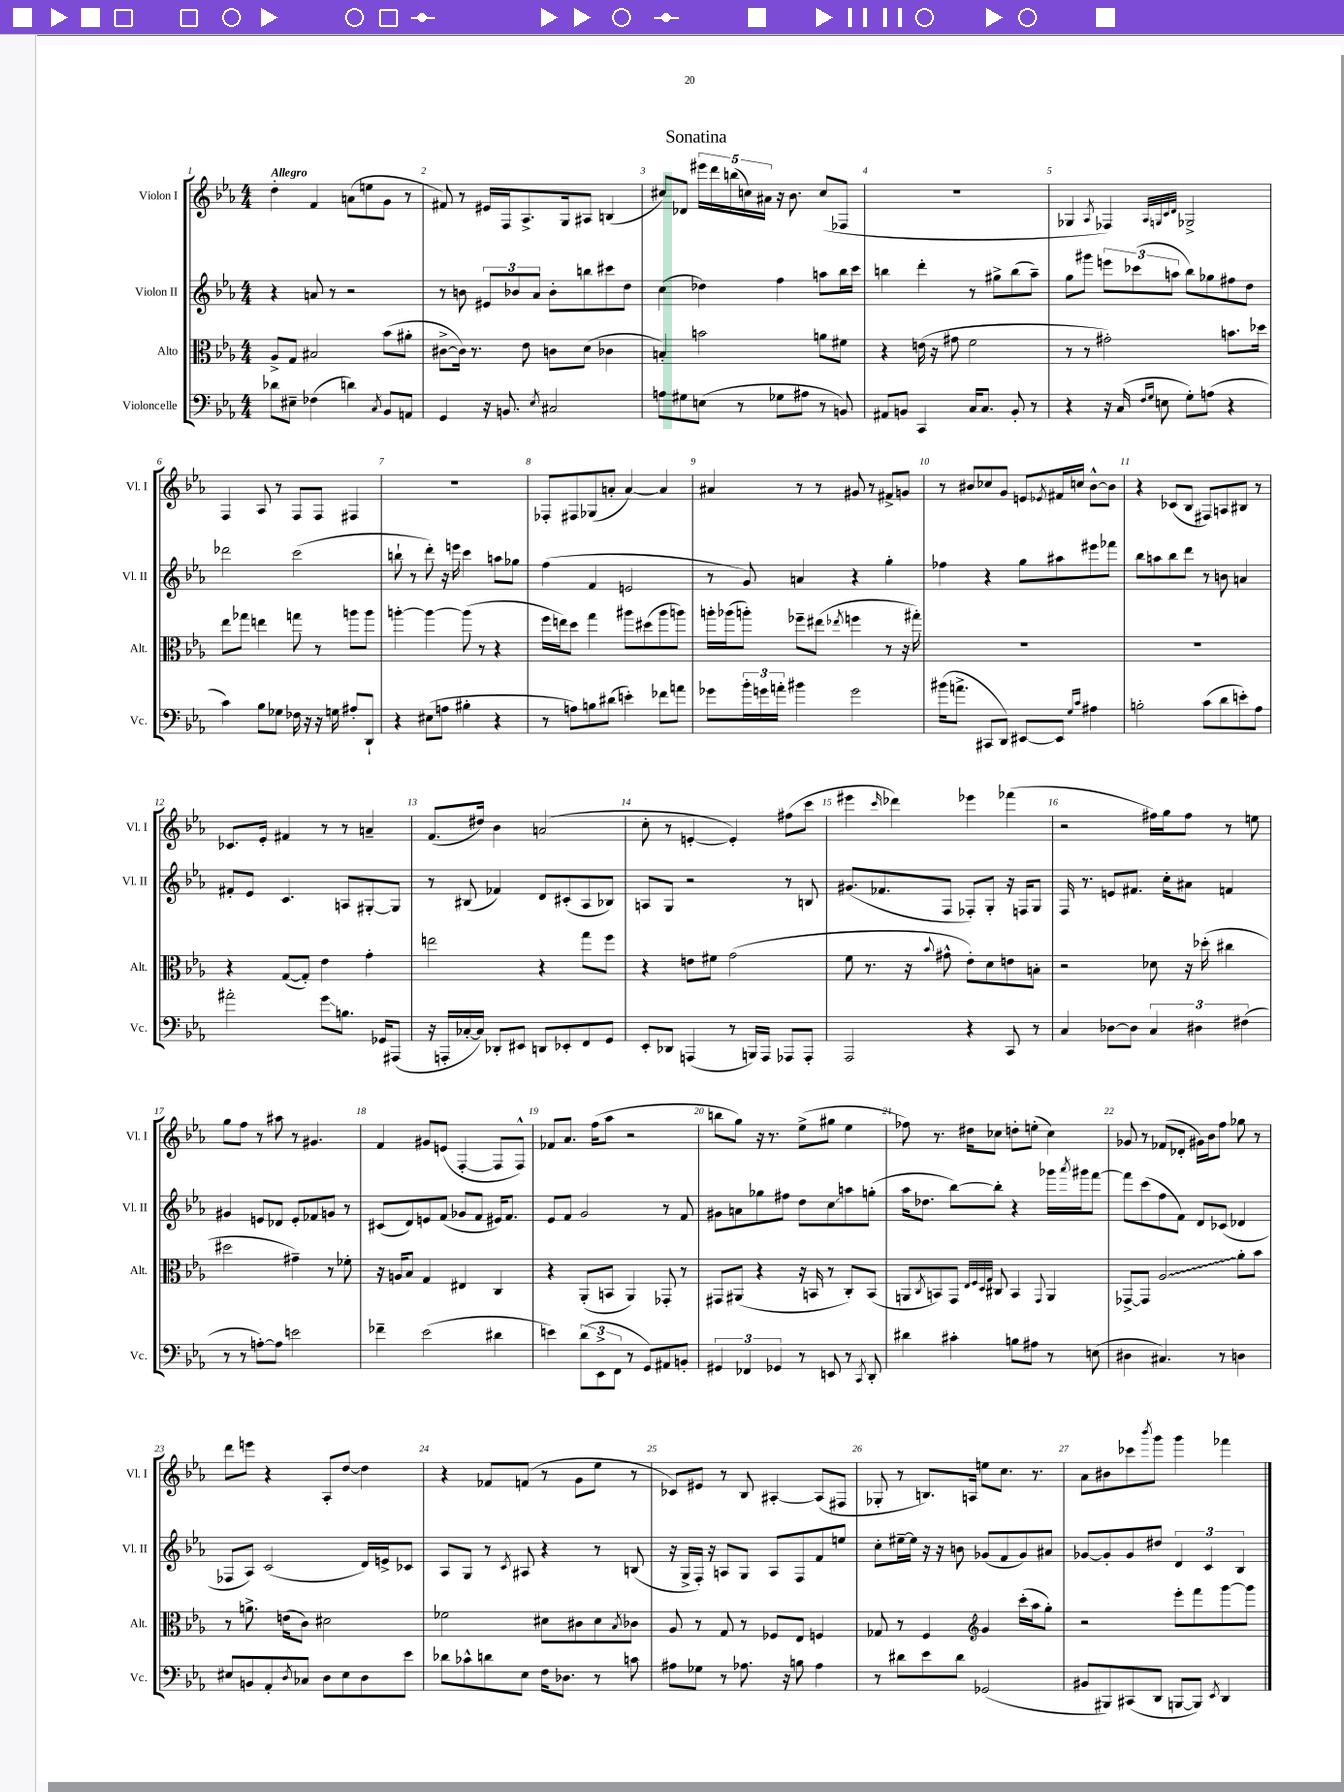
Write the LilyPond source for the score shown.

\header { title = "Sonatina" }
<<
\new StaffGroup <<
\new Staff = "s0" \with { instrumentName = "Violon I" shortInstrumentName = "Vl. I" } {
    \clef treble \key ees \major \numericTimeSignature \time 4/4 \tempo "Allegro"
    d''4-. f'4 a'8( e''8 g'8 r8 |
    fis'8) r8 eis'16 f16 aes8.-> g16 ais8 b4( |
    cis''8) des'8 \tuplet 5/4 { eis'''16 d'''16 b''16( c''16) ais'16 } r16 bes'8. c''8( fes8 |
    R1 |
    ges4 \acciaccatura { aes8 } fes4) \grace { aes32 g32 c'32 d'32 } ges2-> |
    f4 aes8 r8 f8 f8 fis4 |
    R1 |
    fes8-. fis8 ges8( a'8-. a'4~) a'4 |
    ais'4 r8 r8 gis'8 r8 fis'8-> g'8 |
    r8 bis'8 ces''8 g'8 e'8 \acciaccatura { ees'8 } fis'16 c''16 bis'8~-^ bis'8 |
    r4 ces'8( bes8 fis8) a8 bis8 r8 |
    ces'8. ees'16-. fis'4 r8 r8 a'4-- |
    f'8.( dis''16) bes'4 a'2( |
    c''8-. r8 e'4~-. e'4-.) fis''8( c'''8 |
    eis'''4 \grace { c'''16 } des'''4) ees'''4 fes'''4( |
    r2 fis''16) g''16 fis''8 r8 e''8 |
    g''8 f''8 r8 ais''8 r8 gis'4. |
    f'4 gis'8 e'8( f4~-. f8 f8-^) |
    fes'8 aes'8. f''16( aes''8 r2 |
    b''8 g''8) r16 r8. ees''8->( gis''8 ees''4 |
    fes''8) r8. dis''16 ces''8 d''8-. e''8-.( ces''4) |
    ges'8 r8 fes'8( des'8-. gis'16) bes'16 f''8 ges''8 r8 |
    d'''8 e'''8 r4 aes8-. d''8~ d''4 |
    r4 fes'8 f'8( r8 g'8 ees''8 r8 |
    ces'8) eis'8 r8 bes8 ais4~-. ais8( fis8 |
    ges8-. r8 b8.) a16 e''8 c''8. r8. |
    aes'8 bis'8 ces'''8 \acciaccatura { bes'''8 } g'''8 g'''4 fes'''4 \bar "|." |
}
\new Staff = "s1" \with { instrumentName = "Violon II" shortInstrumentName = "Vl. II" } {
    \clef treble \key ees \major \numericTimeSignature \time 4/4
    r4 a'8 r8 r2 |
    r8 b'8 \tuplet 3/2 { eis'8 bes'8 aes'8 } bes'8-. b''8 cis'''8 d''8 |
    c''4( des''4) f''4 a''8 bes''16 c'''16 |
    b''4 d'''4-. r8 gis''8-> b''8( aes''8--) |
    g''8 gis'''8 \tuplet 3/2 { e'''8 ces'''8( a''8 } bes''8) ges''8 fis''8 d''8 |
    des'''2 c'''2( |
    b''8-! r8 d'''8-.) r16 e'''16 c'''4 a''8 ges''8 |
    f''4( f'4 e'2 |
    r8 g'8) a'4 r4 g''4-. |
    fes''4 r4 g''8 ais''8 eis'''8 fes'''8 |
    bes''8 a''8 bes''8 d'''8 r8 b'8 a'4 |
    fis'8-. ees'8 c'4. a8 gis8~-. gis8 |
    r8 bis8( fes'4) d'8 cis'8-.( aes8 bes8) |
    a8 g8 r2 r8 b8 |
    gis'8.( fes'8. f8 fes8-.) g8-. r16 f16 g8 |
    f16 r8. e'8 fis'8. c''16-. ais'8 f'4 |
    gis'4 e'8 des'8 e'8-. fes'8 g'8 r8 |
    cis'8( d'8) e'8 f'8( ges'8 f'8 eis'16) f'8. |
    ees'8 f'8 g'2 r8 f'8 |
    gis'8 a'8 ges''8 fis''8 d''8 c''8\glissando a''8 g''8-.( |
    aes''16 des''8. bes''8~) bes''8-. r4 ges'''16 \acciaccatura { aes'''8 } gis'''16 f'''8~ |
    f'''8 c'''8( f''8 f'8) d'8 ces'8( des'4 |
    fes8 aes8) c'2( d'16) e'16-> ces'8 |
    aes8 g8 r8 \acciaccatura { c'8 } ais8 r4 r8 b8( |
    r16 g16-> f16-.) r16 a8 g8 a8 f8 f'8 e''8 |
    c''8-. eis''16~-- eis''16 r16 r16 b'8 ges'8( f'8 ges'8) ais'8 |
    ges'8~ ges'8-. ges'8 dis''8 \tuplet 3/2 { d'4 c'4 bes4 } \bar "|." |
}
\new Staff = "s2" \with { instrumentName = "Alto" shortInstrumentName = "Alt." } {
    \clef alto \key ees \major \numericTimeSignature \time 4/4
    aes8-> g8 bis2 bes'8( ais'8-. |
    cis'8~-> cis'16) r8. ees'8 c'8 d'8( ces'4 |
    b4-.) b'2 a'8 fis'8 |
    r4 e'16( r16 gis'8 f'2 |
    r8 r8 gis'2-.) b'8. des''16 |
    ees''8 ges''8 e''4 g''8 r8 a''8 a''8 |
    a''4~-. a''4~ a''8( r8 r4 |
    f''16 e''16) d''8 g''4 ais''8 dis''8( ais''8 a''8) |
    a''16-. aes''16( a''8-.) fes''8-- eis''8( \acciaccatura { ees''8 } f''4 r8 r16 gis''16-.) |
    R1 |
    R1 |
    r4 g8~( g8-.) ees'4 g'4-. |
    e''2 r4 g''8 f''8 |
    r4 e'8 fis'8 g'2( |
    f'8 r8. r16 \appoggiatura { bes'8 } gis'8-^ ees'8-.) d'8 e'8 b8-. |
    r2 des'8 r16 des''16-.( cis''4 |
    dis''2 gis'4--) r8 fes'8-. |
    r16 a16 bes8 g4 eis4 c4 |
    r4 aes,8-.( b,8 aes,4) ges,8-. r8 |
    gis,8 ais,8( r4 r16 b,16 r8 c8-.) b,8( |
    a,8 \acciaccatura { c8 } b,8) g,8 \grace { ees32 f32 d32 g32 } cis8 b,4 \appoggiatura { g,8 } a,4 |
    ges,8~-> ges,8 \once \override Glissando.style = #'zigzag aes2\glissando aes'8-. bes'8 |
    r8 a'8.-> e'16( c'8) dis'2 |
    fes'2 dis'8 cis'8 dis'8 \acciaccatura { bes8 } ces'8 |
    aes8 r8 g8 r8 fes8 ees8 f4 |
    ges8 r8 f4 \clef treble g'4 c'''16-.( aes''16 g''8-.) |
    r2 ees'''8-. f'''8 g'''8~ g'''8 \bar "|." |
}
\new Staff = "s3" \with { instrumentName = "Violoncelle" shortInstrumentName = "Vc." } {
    \clef bass \key ees \major \numericTimeSignature \time 4/4
    des'8 eis8-- fes4( d'4) \acciaccatura { c8 } bes,8 a,8 |
    g,4 r16 b,8. \acciaccatura { ees8 } cis2 |
    a8 gis8 e8( r8 ges8 ais8 r8 b,8) |
    ais,8 b,8 c,4 c16 c8. b,8-. r8 |
    r4 r16 c16( \grace { f16 g16 } e8 g8-.) a8( r4 |
    c'4) bes8 ges8 fes16 r16 r16 g16 ais8-. d,8-! |
    r4 eis8( a8 bis4-. r4 |
    r8 a8) b8 dis'8( e'4-.) fes'8 a'8 |
    ges'8 \tuplet 3/2 { bes'16-. g'16 a'16-. } bis'4 g'2 |
    bis'16( a'8.-> cis,8 d,8) eis,8~ eis,8 \grace { g16 c'16 } ais4 |
    b2-. c'8( d'8 e'8-.) aes8 |
    ais'2-. g'8\glissando b8. ges,16 ais,,8( |
    r16 a,,16-. ces16~-. ces16) des,8-. eis,8 d,8 ees,8-. f,8 g,8 |
    ees,8-. des,8 a,,4( r8 b,,16) a,,16 aes,,8 aes,,8-. |
    aes,,2 r4 c,8 r8 |
    c4 des8~ des8 \tuplet 3/2 { c4 dis4 fis4( } |
    r8 r8 a8~-.) a8 e'2 |
    fes'4-- ees'2( dis'4 |
    e'4) \tuplet 3/2 { d'8( ees,8-> f,8 } r8 g,8) ais,8 b,8-. |
    \tuplet 3/2 { gis,4 fes,4 ges,4 } r8 e,8 r8 \acciaccatura { c,8 } d,8-. |
    dis'4 cis'4-. b8 ais8 r8 e8( |
    dis4 cis4.) r8 d4 |
    eis8 b,8 aes,8-. \acciaccatura { d8 } ces8 d8 eis8 d8 ees'8 |
    des'8 ces'8-^ d'8 ees8 f16 des8. r8 c'8 |
    ais8 ges8 r8 aes8. r16 b8 aes4 |
    r8 dis'8 ees'8 dis'8 ges,2( |
    bis,8 bis,,8) cis,8( d,8 b,,8~ b,,8) \acciaccatura { ees,8 } d,4 \bar "|." |
}
>>
>>
\layout { \context { \Score \override BarNumber.break-visibility = ##(#f #t #t) barNumberVisibility = #all-bar-numbers-visible } }
